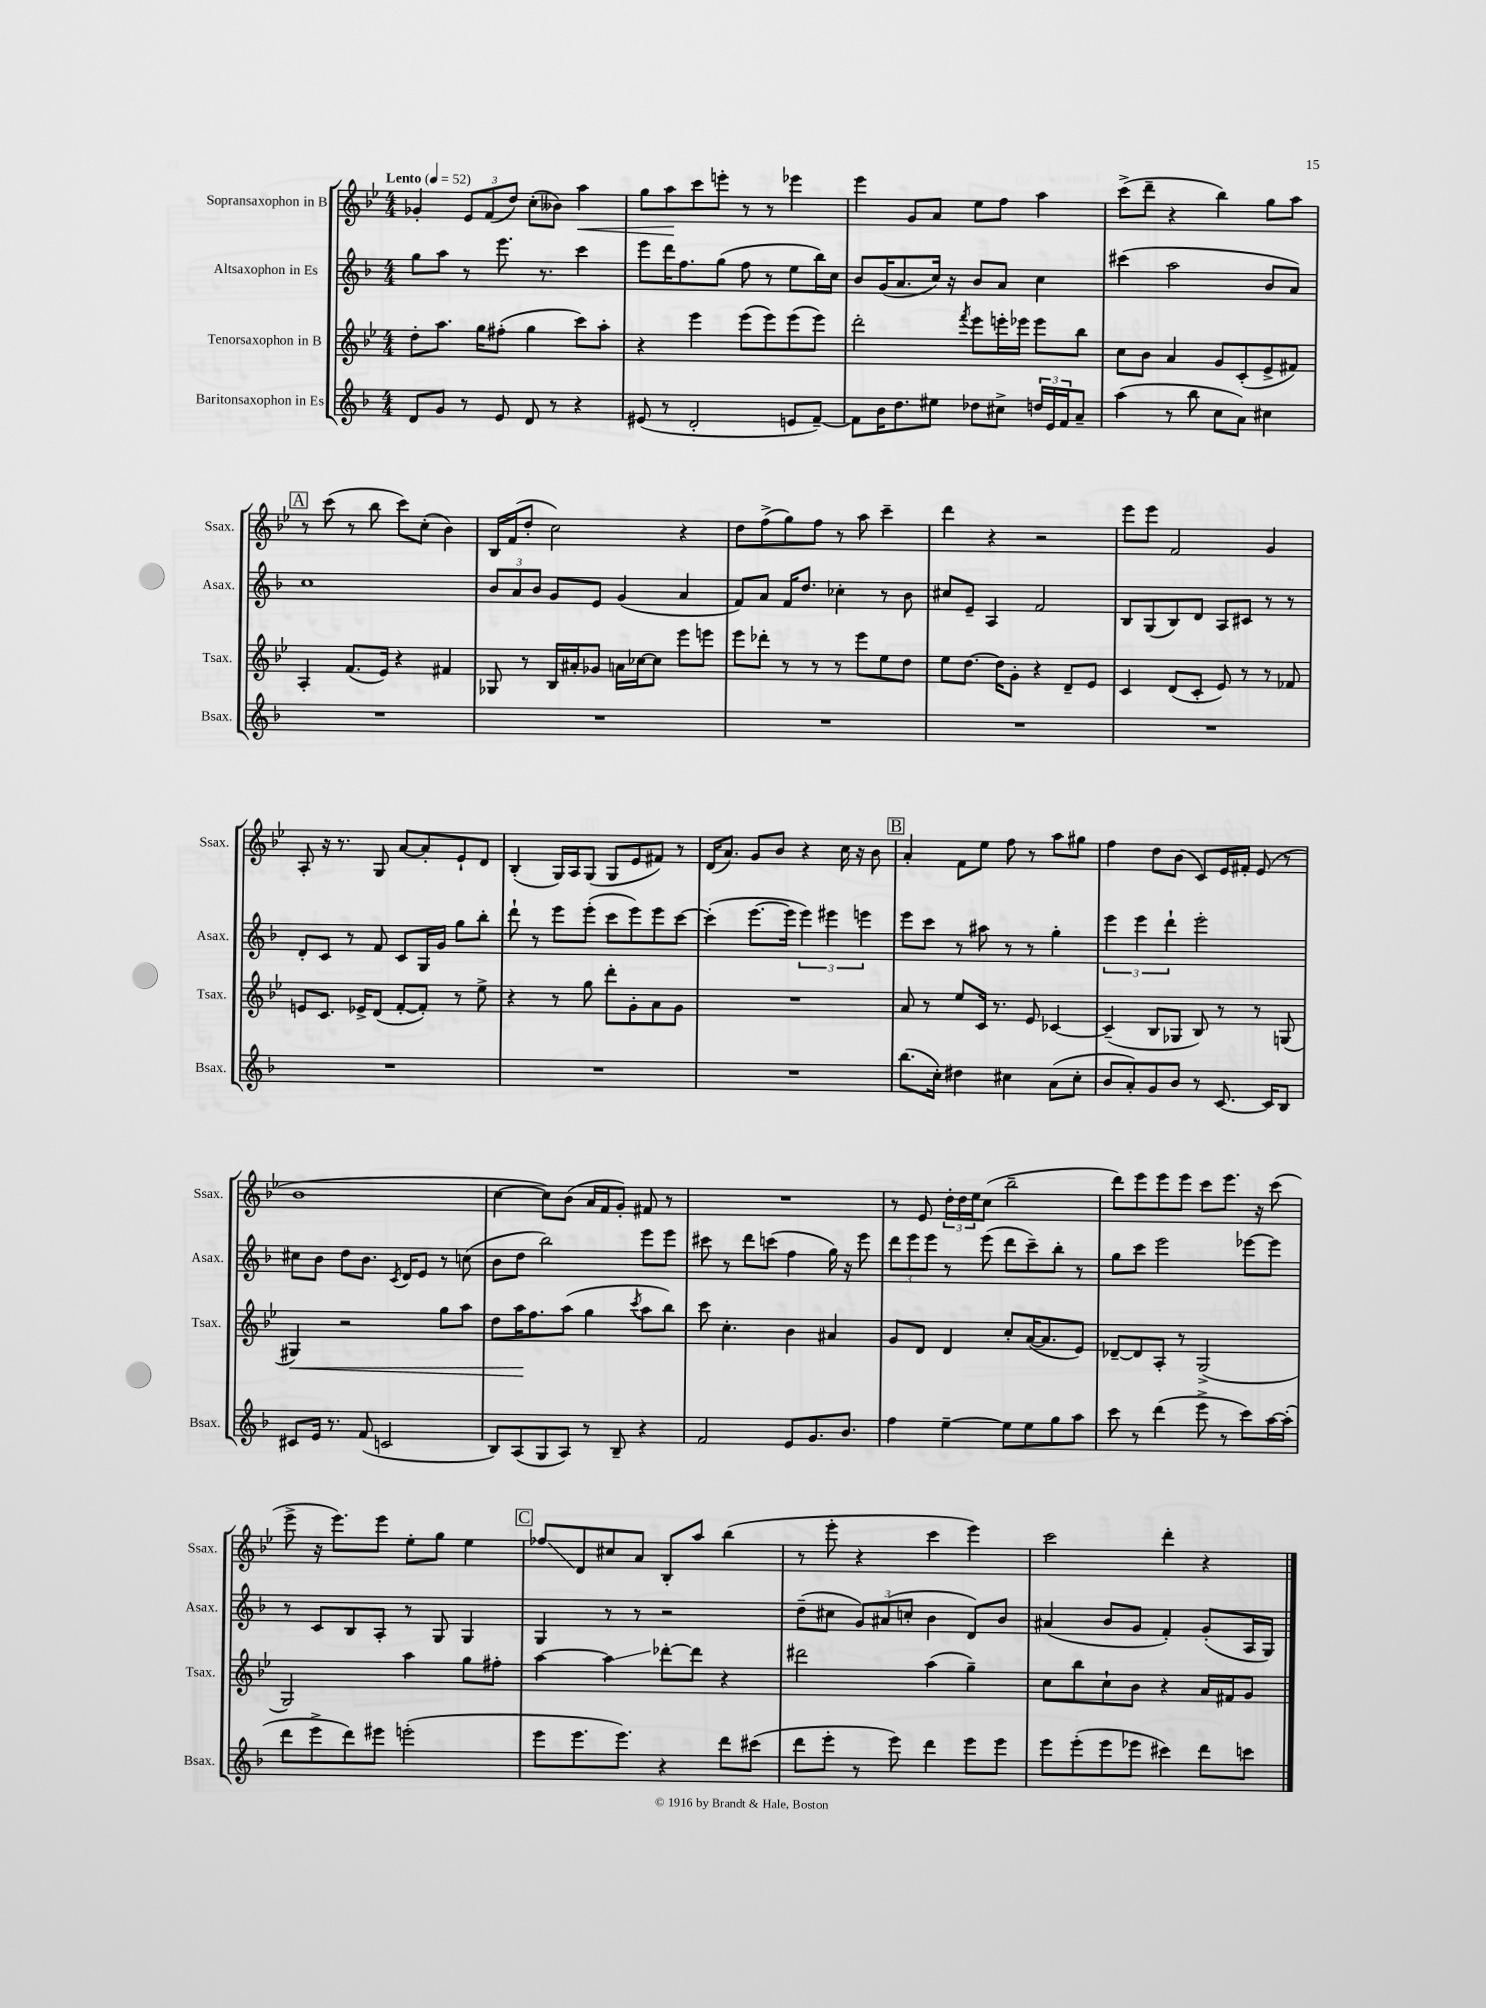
<<
\new StaffGroup <<
\new Staff = "s0" \with { instrumentName = "Sopransaxophon in B" shortInstrumentName = "Ssax." } {
    \clef treble \key bes \major \numericTimeSignature \time 4/4 \tempo "Lento" 4 = 52
    ges'4-. \tuplet 3/2 { ees'8 f'8( d''8) } c''8-.( beses'8) a''4\< |
    g''8 a''8\! c'''8 e'''8-. r8 r8 ees'''4 |
    ees'''4 g'8 a'8 ees''8 f''8 a''4 |
    c'''8->( d'''8-- r4 bes''4) g''8 a''8 |
    \mark \markup { \box "A" } r8 c'''8( r8 bes''8 c'''8) c''8-.( bes'4) |
    bes16 f'16( d''8-. c''2) r4 |
    d''8 f''8->( g''8) f''8 r8 a''8 c'''4-- |
    d'''4 r4 r2 |
    ees'''8 ees'''8 f'2 g'4 |
    a8-. r16 r8. g8 a'8~ a'8-. ees'8-! d'8 |
    bes4-.( g16) a16 g8( g8 ees'8 fis'8) r8 |
    d'16( a'8.) g'8 bes'8 r4 c''16 r16 bes'8 |
    \mark \markup { \box "B" } a'4-. f'8 ees''8 f''8 r8 a''8 gis''8 |
    f''4 d''8 bes'8( c'8) ees'16 fis'16-. ees'8( r8 |
    bes'1 |
    c''4~ c''8) bes'8( a'16 f'16 g'8-.) fis'8 r8 |
    R1 |
    r8 ees'8 \tuplet 3/2 { d''16-. d''16 ees''16 } c''8( bes''2-- |
    d'''8) ees'''8 ees'''8 ees'''8 c'''8 ees'''8. r16 c'''8( |
    ees'''8-> r16 ees'''8.) ees'''8 ees''8-. g''8 ees''4 |
    \mark \markup { \box "C" } fes''8\glissando d'8 cis''8 a'8 bes8-. a''8 bes''4( |
    r8 ees'''8-. r4 c'''4 ees'''4) |
    c'''2 d'''4-. r4 \bar "|." |
}
\new Staff = "s1" \with { instrumentName = "Altsaxophon in Es" shortInstrumentName = "Asax." } {
    \clef treble \key f \major \numericTimeSignature \time 4/4
    g''8 a''8 r8 e'''8. r8. c'''4 |
    e'''8 d'''16 f''8. g''8( f''8 r8 e''8 bes''16) c''16 |
    bes'8 g'16( a'8. c''16) r16 bes'8 a'8 c''4 |
    cis'''4( a''2 bes'8 a'8) |
    \mark \markup { \box "A" } c''1 |
    \tuplet 3/2 { bes'8 a'8 bes'8 } g'8 e'8 g'4( a'4 |
    f'8) a'8 f'16 d''8. ces''4-. r8 bes'8 |
    cis''8 e'8-- a4 f'2 |
    bes8 g8( bes8) d'8 a8 cis'8 r8 r8 |
    d'8-. c'8 r8 f'8 c'8 g16 g'16 g''8 bes''8-. |
    d'''8-! r8 e'''8 e'''8-.( c'''8 e'''8) e'''8 c'''8~ |
    c'''4-.( e'''8.~ e'''16 \tuplet 3/2 { e'''4) eis'''4 e'''4 } |
    \mark \markup { \box "B" } e'''8 c'''8 r8 ais''8 r8 r8 g''4-. |
    \tuplet 3/2 { e'''4 e'''4 d'''4-! } e'''2-. |
    cis''8 bes'8 d''8 bes'8. \acciaccatura { c'8 } d'16 e'8 r8 c''8( |
    bes'8 d''8 bes''2) e'''8 e'''8 |
    cis'''8 r8 d'''8 c'''8( f''4 g''16) r16 e'''8 |
    \tuplet 3/2 { d'''8 e'''8 e'''8 } r8 e'''8( d'''8 c'''8--) bes''8-. r8 |
    g''8 c'''8 e'''2 ees'''8~ ees'''8 |
    r8 c'8 bes8 a8-. r8 g8 g4 |
    \mark \markup { \box "C" } g4 r8 r8 r2 |
    d''8--( cis''8 \tuplet 3/2 { g'8) ais'8( c''8-. } bes'4 d'8) bes'8 |
    ais'4( bes'8 g'8 f'4-.) g'8-.( a16 g16) \bar "|." |
}
\new Staff = "s2" \with { instrumentName = "Tenorsaxophon in B" shortInstrumentName = "Tsax." } {
    \clef treble \key bes \major \numericTimeSignature \time 4/4
    d''8-. a''8. g''16 fis''8-.( g''4 c'''8) a''8-. |
    r4 ees'''4 ees'''8( ees'''8) ees'''8( ees'''8) |
    d'''2-. \acciaccatura { f'''8 } ees'''8 e'''16-. ees'''16 ees'''8 bes''8 |
    c''8 bes'8 a'4 g'8 c'8-.( ees'8-> fis'8) |
    \mark \markup { \box "A" } a4-. f'8.( ees'16) r4 fis'4 |
    ges8 r8 bes16 ais'16-. ges'8 a'16 ces''16~ ces''8 ees'''8 e'''8 |
    ees'''8 des'''8-. r8 r8 r8 ees'''8 ees''8 d''8 |
    ees''8 d''8.~ d''16 g'8-. r4 d'8-- ees'8 |
    c'4 d'8( c'8-. ees'8) r8 r8 fes'8 |
    e'8 c'8. ees'16-> d'8( f'8~-. f'8-.) r8 ees''8-> |
    r4 r8 g''8 d'''8-. g'8-. a'8 g'8 |
    R1 |
    \mark \markup { \box "B" } a'8 r8 ees''8 c'16 r8. ees'8 ces'4~ |
    ces'4--( bes8 ges8 bes8) r8 r8 g8( |
    gis4\<) r2 g''8 a''8 |
    d''8 a''16\! f''8. a''8( g''4 \acciaccatura { c'''8 } a''8 bes''8) |
    c'''8 c''4.-. bes'4 ais'4 |
    g'8 d'8 d'4 c''8-. a'16~( a'8. ees'8) |
    des'8~-- des'8 a8-. r8 g2->( |
    g2) a''4 g''8 fis''8-. |
    \mark \markup { \box "C" } a''4~ a''4\glissando des'''8~-. des'''8 r4 |
    dis'''2 a''4( g''4--) |
    c''8 bes''8 c''8-! bes'8 r4 a'16 fis'16 g'8 \bar "|." |
}
\new Staff = "s3" \with { instrumentName = "Baritonsaxophon in Es" shortInstrumentName = "Bsax." } {
    \clef treble \key f \major \numericTimeSignature \time 4/4
    d'8 g'8 r8 e'8 d'8 r8 r4 |
    eis'8( r8 d'2-. e'8 f'8~--) |
    f'8 bes'16 d''8. eis''8 des''8 cis''8-> \tuplet 3/2 { d''16 e'16 f'16 } a'8-- |
    a''4( r8 bes''8 c''8 a'8) cis''4 |
    \mark \markup { \box "A" } R1 |
    R1 |
    R1 |
    R1 |
    R1 |
    R1 |
    R1 |
    R1 |
    \mark \markup { \box "B" } bes''8.( c''16-.) dis''4 cis''4 a'8( cis''8-. |
    bes'8 a'8-.) g'8 bes'8 r8 c'8.~ c'16 bes8 |
    cis'8 e'16 r8. f'8( c'2 |
    bes8) a8( g8 a8) r8 bes8-- r4 |
    f'2 e'8 g'8. bes'8. |
    f''4 e''4~-- e''8 e''8 g''8 a''8 |
    c'''8 r8 d'''4( e'''8-> r8 c'''8) a''16~ a''16-.( |
    d'''8 e'''8-> d'''8) eis'''8 e'''2-.( |
    \mark \markup { \box "C" } e'''8 e'''8. e'''8.) r4 d'''8 cis'''8( |
    d'''8 e'''8-. r8 e'''8) d'''4 e'''8 e'''8 |
    e'''8 e'''8-.( e'''8 ees'''8 cis'''4) d'''8 c'''8 \bar "|." |
}
>>
>>
\layout { \context { \Score \remove "Bar_number_engraver" } }
